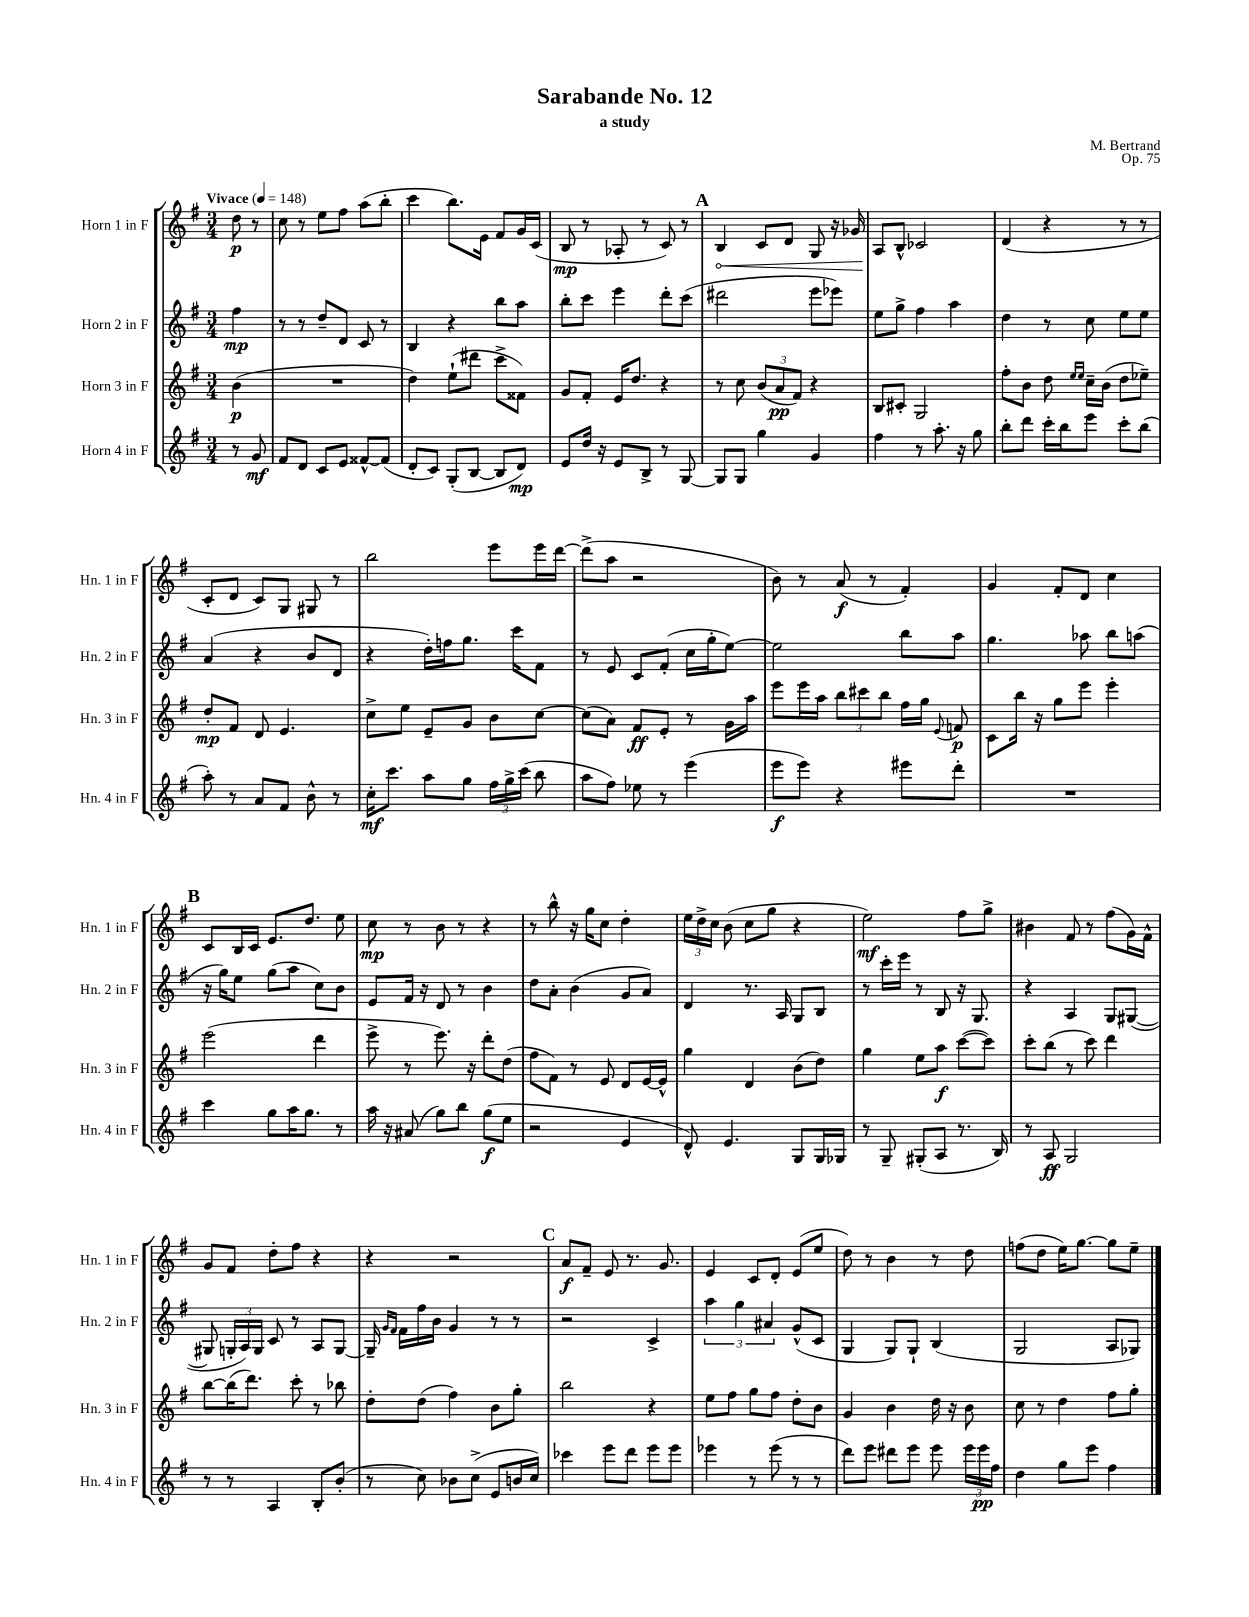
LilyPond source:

\header { title = "Sarabande No. 12" composer = "M. Bertrand" subtitle = "a study" opus = "Op. 75" }
<<
\new StaffGroup <<
\new Staff = "s0" \with { instrumentName = "Horn 1 in F" shortInstrumentName = "Hn. 1 in F" } {
    \clef treble \key g \major \numericTimeSignature \time 3/4 \partial 4 \tempo "Vivace" 4 = 148
    \autoBeamOff d''8\p r8 |
    c''8 r8 e''8[ fis''8] a''8[( b''8]-. |
    c'''4 b''8.[) e'16] fis'8[ g'16 c'16]( |
    b8\mp r8 aes8-. r8 c'8) r8 |
    \mark \markup { \bold "A" } \once \override Hairpin.circled-tip = ##t b4\< c'8[ d'8] g8 r16 ges'16 |
    a8[\! b8]-^ ces'2 |
    d'4( r4 r8 r8 |
    c'8[-. d'8] c'8[) g8] gis8 r8 |
    b''2 e'''8[ e'''16 d'''16]~ |
    d'''8[->( a''8] r2 |
    b'8) r8 a'8\f( r8 fis'4-.) |
    g'4 fis'8[-. d'8] c''4 |
    \mark \markup { \bold "B" } c'8[ b16 c'16] e'8.[ d''8.] e''8 |
    c''8\mp r8 b'8 r8 r4 |
    r8 b''8-^ r16 g''16[ c''8] d''4-. |
    \tuplet 3/2 { e''16[ d''16-> c''16] } b'8( c''8[ g''8] r4 |
    e''2\mf) fis''8[ g''8]-> |
    bis'4 fis'8 r8 fis''8[( g'16) fis'16]-^ |
    g'8[ fis'8] d''8[-. fis''8] r4 |
    r4 r2 |
    \mark \markup { \bold "C" } a'8[\f fis'8]-- e'8 r8. g'8. |
    e'4 c'8[ d'8]-. e'8[( e''8] |
    d''8) r8 b'4 r8 d''8 |
    f''8[( d''8] e''16[) g''8.]~ g''8[ e''8]-- \bar "|." |
}
\new Staff = "s1" \with { instrumentName = "Horn 2 in F" shortInstrumentName = "Hn. 2 in F" } {
    \clef treble \key g \major \numericTimeSignature \time 3/4 \partial 4
    \autoBeamOff fis''4\mp |
    r8 r8 d''8[-- d'8] c'8 r8 |
    b4 r4 b''8[ a''8] |
    b''8[-. c'''8] e'''4 d'''8[-. c'''8]( |
    \mark \markup { \bold "A" } dis'''2 e'''8[ ees'''8]) |
    e''8[ g''8]-> fis''4 a''4 |
    d''4 r8 c''8 e''8[ e''8] |
    a'4( r4 b'8[ d'8] |
    r4 d''16[-.) f''16 g''8.] c'''16[ fis'8] |
    r8 e'8 c'8[ fis'8]-.( c''16[ g''16-. e''8]~) |
    e''2 b''8[ a''8] |
    g''4. aes''8 b''8[ a''8]( |
    \mark \markup { \bold "B" } r16 g''16[) e''8] g''8[( a''8] c''8[) b'8] |
    e'8[ fis'16] r16 d'8 r8 b'4 |
    d''8[ a'8]-. b'4( g'8[ a'8]) |
    d'4 r8. a16 g8[ b8] |
    r8 c'''16[-. e'''16] r8 b8 r16 g8. |
    r4 a4 g8[ gis8]~( |
    gis8 \tuplet 3/2 { g16[-. a16) g16] } c'8 r8 a8[ g8]~ |
    g16-- \grace { g'16[ fis'16] } fis'16[ fis''16 b'16] g'4 r8 r8 |
    \mark \markup { \bold "C" } r2 c'4-> |
    \tuplet 3/2 { a''4 g''4 ais'4 } g'8[-^( c'8] |
    g4 g8[) g8]-! b4( |
    g2 a8[ ges8]) \bar "|." |
}
\new Staff = "s2" \with { instrumentName = "Horn 3 in F" shortInstrumentName = "Hn. 3 in F" } {
    \clef treble \key g \major \numericTimeSignature \time 3/4 \partial 4
    \autoBeamOff b'4\p( |
    R2. |
    d''4) e''8[-!( dis'''8] c'''8[-> fisis'8]) |
    g'8[ fis'8]-. e'16[ d''8.] r4 |
    \mark \markup { \bold "A" } r8 c''8 \tuplet 3/2 { b'8[( a'8\pp fis'8]) } r4 |
    b8[ cis'8]-. g2 |
    fis''8[-. b'8] d''8 \grace { e''16[ e''16] } c''16[-- b'16]( d''8[ ees''8]--) |
    d''8[-.\mp fis'8] d'8 e'4. |
    c''8[-> e''8] e'8[-- g'8] b'8[ c''8]~ |
    c''8[( a'8]) fis'8[\ff e'8]-. r8 g'16[ a''16] |
    e'''8[ e'''16 a''16] \tuplet 3/2 { b''8[ cis'''8 b''8] } fis''16[ g''16] \appoggiatura { e'8 } f'8\p |
    c'8[ b''16] r16 g''8[ e'''8] e'''4-. |
    \mark \markup { \bold "B" } e'''2( d'''4 |
    e'''8-> r8 e'''8.) r16 d'''8[-. d''8]( |
    fis''8[ fis'8]) r8 e'8 d'8[ e'16~ e'16]-^ |
    g''4 d'4 b'8[( d''8]) |
    g''4 e''8[ a''8]\f c'''8[~( c'''8]) |
    c'''8[-. b''8]( r8 c'''8) d'''4 |
    b''8[~ b''16( d'''8.]) c'''8-. r8 bes''8 |
    d''8[-. d''8]( fis''4) b'8[ g''8]-. |
    \mark \markup { \bold "C" } b''2 r4 |
    e''8[ fis''8] g''8[ fis''8] d''8[-. b'8] |
    g'4 b'4 d''16 r16 b'8 |
    c''8 r8 d''4 fis''8[ g''8]-. \bar "|." |
}
\new Staff = "s3" \with { instrumentName = "Horn 4 in F" shortInstrumentName = "Hn. 4 in F" } {
    \clef treble \key g \major \numericTimeSignature \time 3/4 \partial 4
    \autoBeamOff r8 g'8\mf |
    fis'8[ d'8] c'8[ e'8] fisis'8[~-^ fisis'8]( |
    d'8[-. c'8]) g8[-.( b8]~ b8[ d'8]\mp) |
    e'8[ d''16] r16 e'8[ b8]-> r8 g8~ |
    \mark \markup { \bold "A" } g8[ g8] g''4 g'4 |
    fis''4 r8 a''8.-. r16 g''8 |
    b''8[-. d'''8] c'''16[-. b''16 e'''8] c'''8[-. b''8]( |
    a''8-.) r8 a'8[ fis'8] b'8-^ r8 |
    c''16[-.\mf c'''8.] a''8[ g''8] \tuplet 3/2 { fis''16[ g''16-> c'''16]( } b''8 |
    a''8[ fis''8]) ees''8 r8 e'''4( |
    e'''8[\f e'''8]) r4 eis'''8[ d'''8]-. |
    R2. |
    \mark \markup { \bold "B" } c'''4 g''8[ a''16 g''8.] r8 |
    a''16 r16 ais'8( g''8[) b''8] g''8[\f( e''8] |
    r2 e'4 |
    d'8-^) e'4. g8[ g16 ges16] |
    r8 g8-- gis8[-.( a8] r8. b16) |
    r8 a8\ff g2 |
    r8 r8 a4 b8[-. b'8]-.( |
    r8 c''8) bes'8[ c''8]->( e'8[ b'16 c''16]) |
    \mark \markup { \bold "C" } ces'''4 e'''8[ d'''8] e'''8[ e'''8] |
    ees'''4 r8 ees'''8( r8 r8 |
    d'''8[) e'''8] dis'''8[ e'''8] e'''8 \tuplet 3/2 { e'''16[ e'''16\pp fis''16] } |
    d''4 g''8[ e'''8] fis''4 \bar "|." |
}
>>
>>
\layout { \context { \Score \remove "Bar_number_engraver" } }
